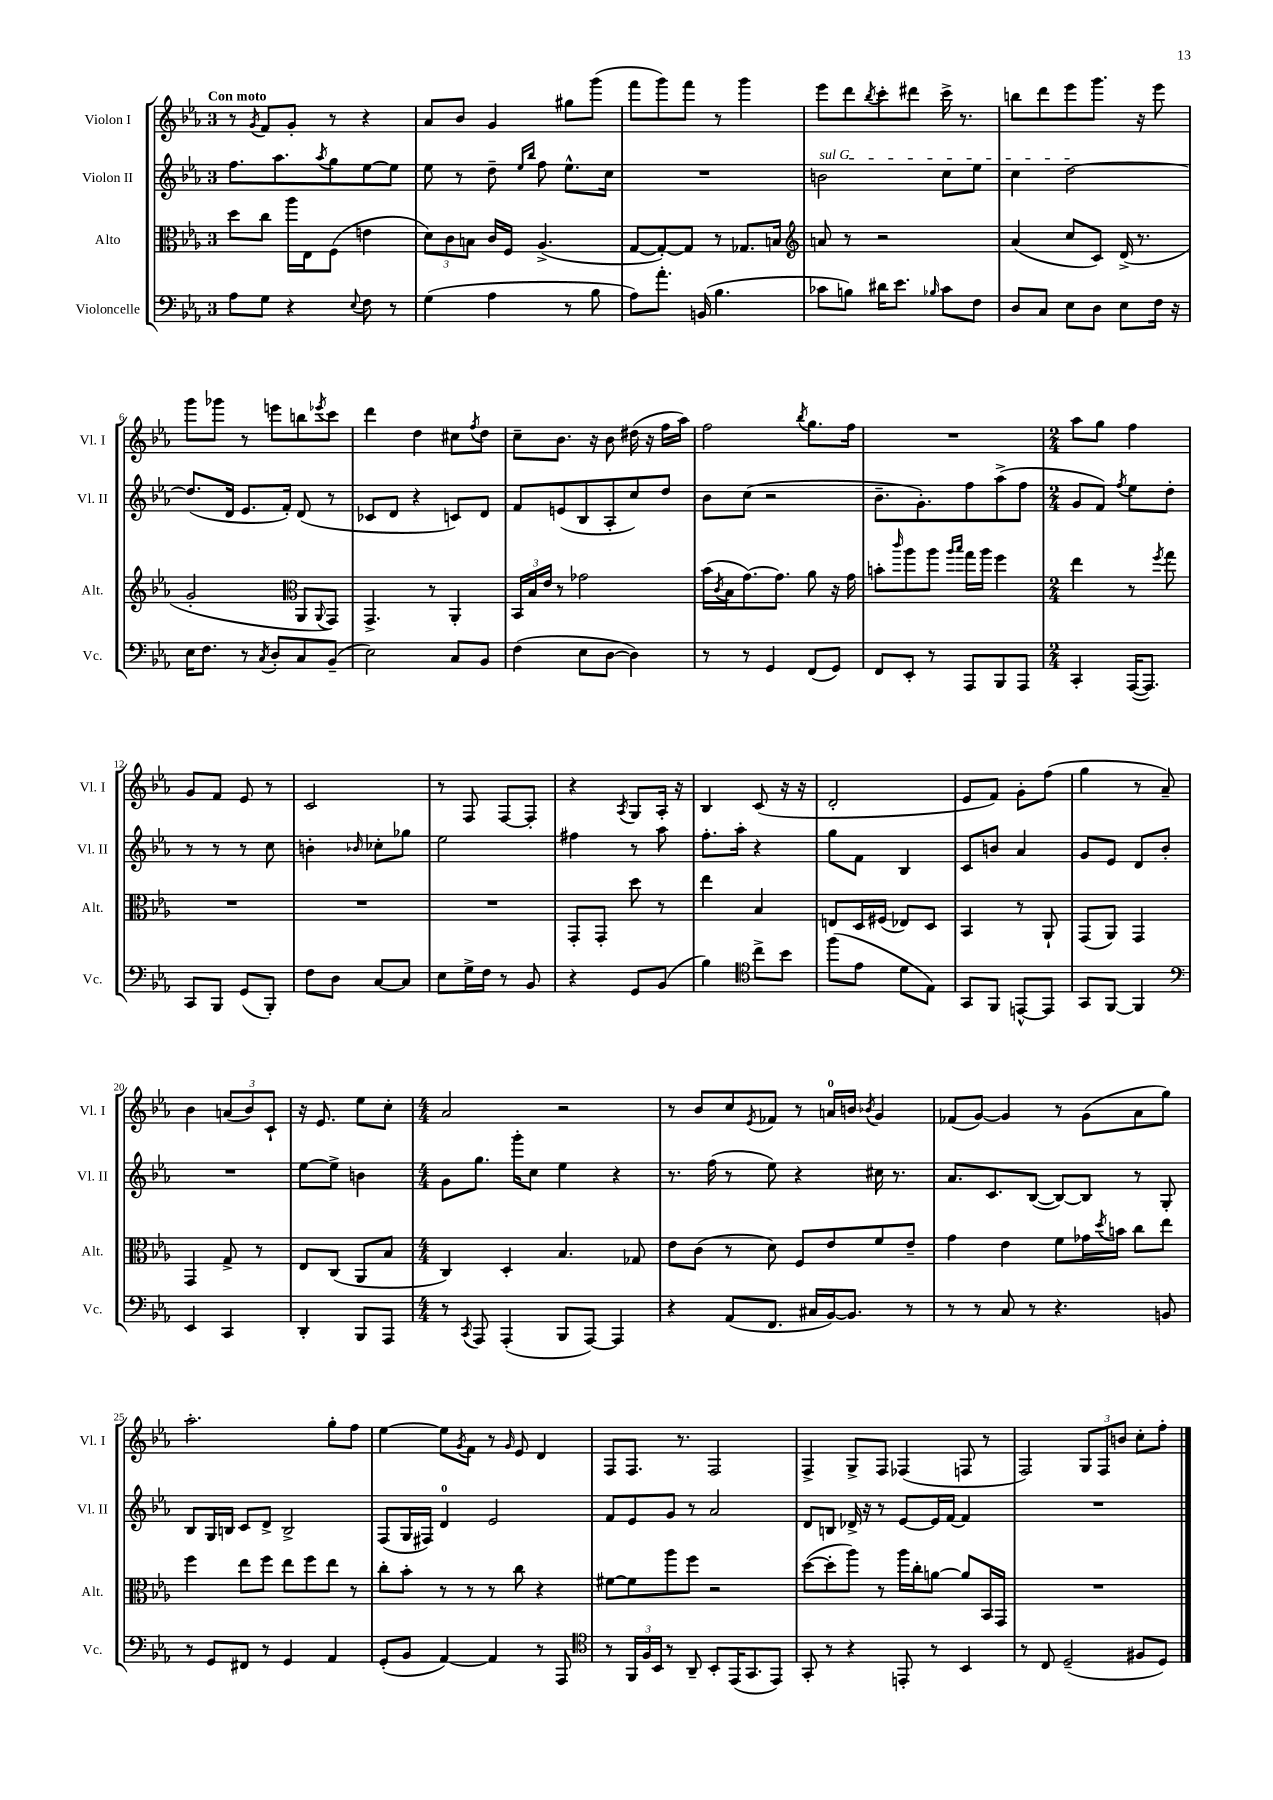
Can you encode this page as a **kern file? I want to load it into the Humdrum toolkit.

**kern	**kern	**kern	**kern
*staff4	*staff3	*staff2	*staff1
*clefF4	*clefC3	*clefG2	*clefG2
*k[b-e-a-]	*k[b-e-a-]	*k[b-e-a-]	*k[b-e-a-]
*M3/4	*M3/4	*M3/4	*M3/4
8A-	8dd	8.ff	8r
.	.	.	8qg
8G	8cc	.	8f
.	.	8.aa-	.
4r	16aa-	.	8g'
.	16E-	.	.
.	.	8qaa-	.
.	(8F	8gg	8r
8qqE-	.	.	.
8F	4e	[8ee-	4r
8r	.	8ee-]	.
=	=	=	=
(4G	12d)	8ee-	8a-
.	12c	.	.
.	.	8r	8b-
.	12B	.	.
4A-	16c	8dd~	4g
.	16F	.	.
.	.	16qqee-	.
.	.	16qqbb-	.
.	(4.A-^	8ff	.
8r	.	8.ee-^^	8gg#
8B-	.	.	(8ggg
.	.	16cc	.
=	=	=	=
8A-)	[8G	2.r	8fff
8.a-'	8G'_)	.	8ggg)
.	8G]	.	8fff
(16BB	.	.	.
4.B-	8r	.	8r
.	8.G-	.	4ggg
.	16B	.	.
=	=	=	=
*	*clefG2	*	*
8c-	8a	2b	8eee-
8B)	8r	.	8ddd
.	.	.	8qbb-
16d#	2r	.	8ccc'
8.e-	.	.	.
.	.	.	8ddd#
16qqB-	.	.	.
8c-	.	8cc	16ccc^
.	.	.	8.r
8F	.	8ee-	.
=	=	=	=
8D	(4a-	4cc	8bb
8C	.	.	8ddd
8E-	8cc	[2dd	8eee-
8D	8c)	.	8.ggg
8E-	(16d^	.	.
.	8.r	.	16r
16F	.	.	8eee-
16r	.	.	.
=	=	=	=
16E-	2g'	(8.dd]	8ggg
8.F	.	.	.
.	.	.	8ggg-
.	.	16d	.
8r	.	8.e-	8r
8qC	.	.	.
8D'	.	.	8eee
.	.	16f')	.
*	*clefC3	*	*
8C	8AA-	(8d	8bb
.	8qqAA-	.	8qeee-
(8BB-~	8GG)	8r	8ccc
=	=	=	=
2E-)	4.GG^	8c-	4ddd
.	.	8d	.
.	.	4r	4dd
.	8r	.	.
8C	4AA-'	8c)	8cc#
.	.	.	8qff
8BB-	.	8d	8dd
=	=	=	=
(4F	24BB-	8f	8cc~
.	24B-	.	.
.	24e-	.	.
.	8r	(8e	8.b-
8E-	2g-	8B-	.
.	.	.	16r
[8D	.	8A-'	8b-
4D])	.	8cc)	(16dd#
.	.	.	16r
.	.	8dd	16ff
.	.	.	16aa-)
=	=	=	=
8r	(16b-	8b-	2ff
.	8qc	.	.
.	16B-	.	.
8r	[8.g)	(8cc	.
4GG	.	2r	.
.	8.g]	.	.
.	.	.	8qbb-
(8FF	8a-	.	8.gg
8GG)	16r	.	.
.	16g	.	16ff
=	=	=	=
8FF	8b'	8.b-~	2.r
.	16qqccc	.	.
8EE-'	8aa-	.	.
.	.	8.g')	.
8r	8aa-	.	.
.	16qqaa-	.	.
.	16qqbb-	.	.
8AAA-	16gg	8ff	.
.	16aa-	.	.
8BBB-	4ff	(8aa-^	.
8AAA-	.	8ff	.
=	=	=	=
*M2/4	*M2/4	*M2/4	*M2/4
4CC'	4ee-	8g	8aa-
.	.	8f)	8gg
.	.	8qff	.
([16AAA-	8r	8ee-	4ff
8.AAA-])	.	.	.
.	8qff	.	.
.	8gg	8dd'	.
=	=	=	=
8CC	2r	8r	8g
8BBB-	.	8r	8f
(8GG	.	8r	8e-
8BBB-')	.	8cc	8r
=	=	=	=
8F	2r	4b'	2c
8D	.	.	.
.	.	16qqb-	.
[8C	.	8cc-'	.
8C]	.	8gg-	.
=	=	=	=
8E-	2r	2ee-	8r
16G^	.	.	8F
16F	.	.	.
8r	.	.	[8F
8BB-	.	.	8F']
=	=	=	=
4r	8GG'	4ff#	4r
.	8GG'	.	.
.	.	.	8qA-
8GG	8dd	8r	8G
(8BB-	8r	8aa-	16A-'
.	.	.	16r
=	=	=	=
4B-)	4ee-	8.ff'	4B-
.	.	16aa-'	.
*clefC4	*	*	*
8cc^	4B-	4r	(8c
8b-	.	.	16r
.	.	.	16r
=	=	=	=
(8ff	8E	8gg	2d'
8e-	16D	8f	.
.	(16F#	.	.
8d	8E-)	4B-	.
8E-)	8D	.	.
=	=	=	=
8GG	4BB-	8c	8e-
8FF	.	8b	8f)
[8EE^^	8r	4a-	8g'
8EE]	8AA-`	.	(8ff
=	=	=	=
8GG	(8GG	8g	4gg
[8FF	8AA-)	8e-	.
4FF]	4GG	8d	8r
.	.	8b-'	8a-~)
=	=	=	=
*clefF4	*	*	*
4EE-	4GG	2r	4b-
4CC	8G^	.	(12a
.	.	.	12b-)
.	8r	.	.
.	.	.	12c`
=	=	=	=
4DD'	8E-	[8ee-	16r
.	.	.	8.e-
.	(8C	8ee-^]	.
8BBB-	8AA-	4b	8ee-
8AAA-	8B-	.	8cc'
=	=	=	=
*M4/4	*M4/4	*M4/4	*M4/4
8r	4C)	8g	2a-
8qCC	.	.	.
8AAA-	.	8.gg	.
(4AAA-'	4D'	.	.
.	.	16ggg'	.
.	.	8cc	.
8BBB-	4.B-	4ee-	2r
[8AAA-)	.	.	.
4AAA-]	.	4r	.
.	8G-	.	.
=	=	=	=
4r	8e-	8.r	8r
.	(8c	.	8b-
.	.	(16ff	.
(8AA-	8r	8r	8cc
.	.	.	8qe-
8.FF	8d)	8ee-)	8f-
.	8F	4r	8r
16C#	.	.	.
[16BB-)	8e-	.	16a
8.BB-]	.	.	16b
.	.	.	8qb-
.	8f	16cc#	4g
.	.	8.r	.
8r	8e-~	.	.
=	=	=	=
8r	4g	8.a-	(8f-
8r	.	.	[8g)
.	.	8.c	.
8C	4e-	.	4g]
8r	.	([8B-	.
4.r	8f	8B-_)	8r
.	16g-	8B-]	(8g
.	8qdd	.	.
.	16b	.	.
.	8cc	8r	8a-
8BB	8ee-	8G'	8gg)
=	=	=	=
8r	4ff	8B-	2.aa-'
8GG	.	16G	.
.	.	16B	.
8FF#	8ee-	8c	.
8r	8ff	8d^	.
4GG	8ee-	2B^	.
.	8ff	.	.
4AA-	8ee-	.	8gg'
.	8r	.	8ff
=	=	=	=
(8GG'	8cc'	(8F	[4ee-
8BB-	8b-'	16G	.
.	.	16F#)	.
[4AA-)	8r	4d	8ee-]
.	.	.	8qg
.	8r	.	8f
4AA-]	8r	2e-	8r
.	.	.	16qqg
.	8cc	.	8e-
8r	4r	.	4d
8AAA-	.	.	.
=	=	=	=
*clefC4	*	*	*
8r	[8f#	8f	8F
24FF	8f#]	8e-	8.F
24F	.	.	.
24BB-	.	.	.
8r	8aa-	8g	.
.	.	.	8.r
8AA-~	8ff	8r	.
8BB-'	2r	2a-	2F
(16EE-	.	.	.
8.GG	.	.	.
8EE-)	.	.	.
=	=	=	=
8GG'	([8dd	8d	4F^
8r	8dd']	8B	.
4r	8aa-)	16d-^	8G^
.	.	16r	.
.	8r	8r	8F
8EE'	16aa-	[8e-	(4F-
.	16cc'	.	.
8r	[8a	16e-]	.
.	.	[16f	.
4BB-	8a]	4f]	8F
.	16BB-	.	8r
.	16GG	.	.
=	=	=	=
8r	1r	1r	2F)
8C	.	.	.
(2D~	.	.	.
.	.	.	12G
.	.	.	12F
.	.	.	12b
8F#	.	.	8cc'
8D)	.	.	8ff'
==	==	==	==
*-	*-	*-	*-
